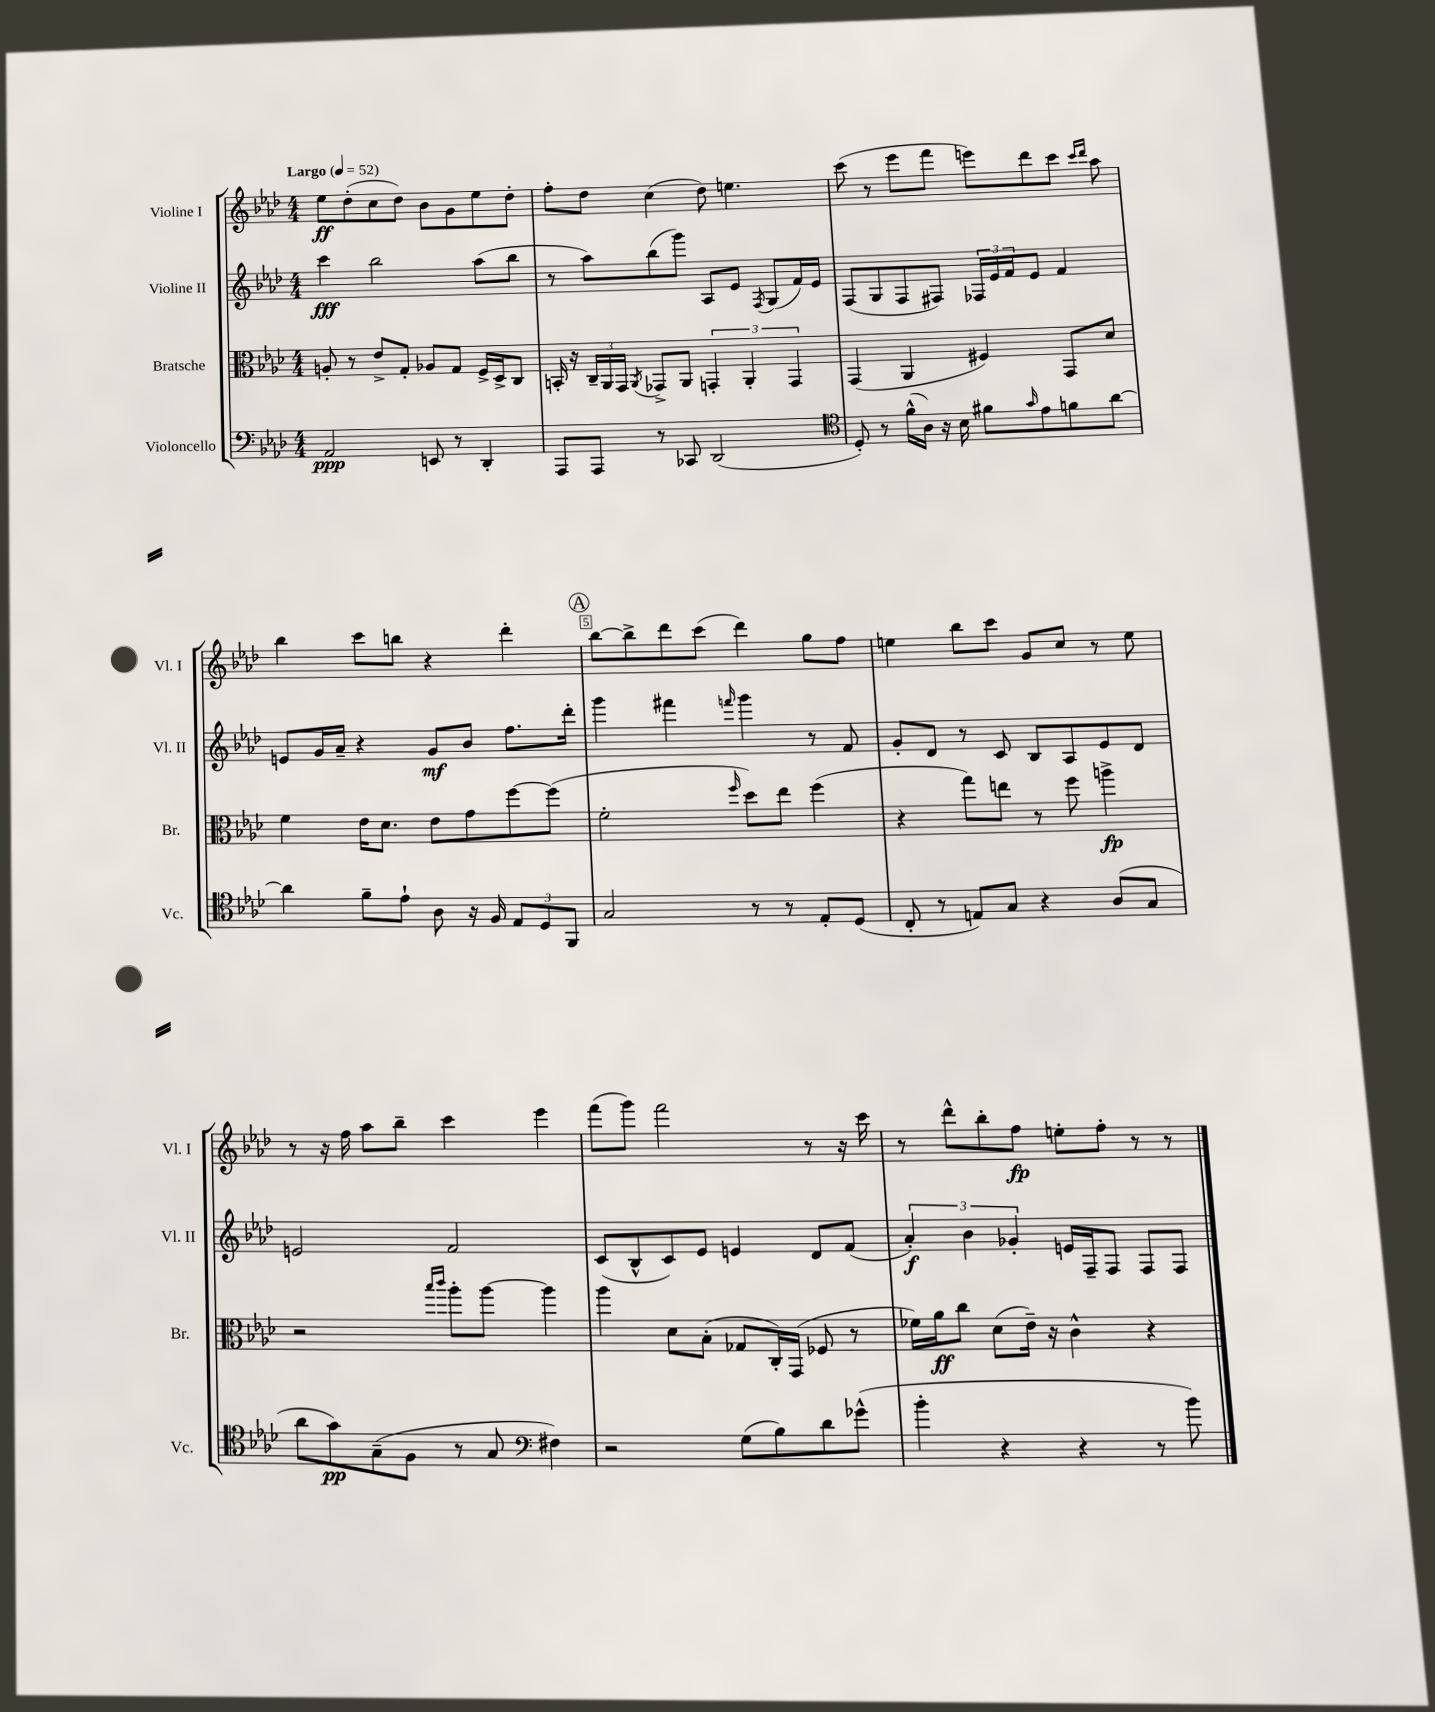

**kern	**kern	**kern	**kern
*staff4	*staff3	*staff2	*staff1
*clefF4	*clefC3	*clefG2	*clefG2
*k[b-e-a-d-]	*k[b-e-a-d-]	*k[b-e-a-d-]	*k[b-e-a-d-]
*M4/4	*M4/4	*M4/4	*M4/4
*MM52	*MM52	*MM52	*MM52
2AA-	8A'	4ccc	8ee-
.	8r	.	(8dd-'
.	8e-^	2bb-	8cc
.	8G'	.	8dd-)
8EE	8A-	.	8b-
8r	8G	.	8g
4DD-'	16F^	(8aa-	8ee-
.	16D-^	.	.
.	8C	8bb-	8dd-'
=	=	=	=
8AAA-	16BB'	8r	8ff'
.	16r	.	.
8AAA-	24C~	8aa-)	8dd-
.	24AA-	.	.
.	24GG	.	.
.	8qAA-	.	.
8r	8GG-^	(8bb-	(4cc
8CC-	8AA-	8ggg)	.
(2DD-	6GG'	8A-	8dd-)
.	.	8e-	4.ee
.	6AA-'	.	.
.	.	8qF	.
.	.	(8G	.
.	6GG	.	.
.	.	16f)	.
.	.	16e-	.
=	=	=	=
*clefC4	*	*	*
8D-')	(4GG	(8F	(8ccc
8r	.	8G	8r
(16f^^	4AA-	8F	8eee-
16A-)	.	.	.
16r	.	8F#)	8fff
16B-	.	.	.
8f#	4F#)	24F-	8eee)
.	.	24e-	.
.	.	24f	.
16qqg	.	.	.
8e-	.	8e-	8ddd-
8f	8GG	4f	8ccc
.	.	.	16qqccc
.	.	.	16qqddd-
[8a-	8d-	.	8aa-
=	=	=	=
4a-]	4f	8e	4bb-
.	.	16g	.
.	.	16a-~	.
8f~	16e-	4r	8ccc
.	8.d-	.	.
8e-`	.	.	8bb
8A-	8e-	8g	4r
16r	8g	8b-	.
16F	.	.	.
12E-	[8ff	8.ff	4ddd-'
12D-	.	.	.
.	(8ff]	.	.
12FF	.	.	.
.	.	16ddd-'	.
=	=	=	=
2G	2f'	4ggg	[8bb-
.	.	.	8bb-^]
.	.	4fff#	8ddd-
.	.	.	(8ccc
.	16qqff	16qqfff	.
8r	8dd-)	4ggg	4ddd-)
8r	8ee-	.	.
8E-'	(4ff	8r	8gg
(8D-	.	8f	8ff
=	=	=	=
8C'	4r	8g'	4ee
8r	.	8d-	.
8E)	8gg)	8r	8bb-
8G	8ee	8c	8ccc
4r	8r	8B-	8g
.	8ff	8A-	8cc
(8A-	4aa^	8e-	8r
8G	.	8d-	8ee
=	=	=	=
8a-	2r	2e	8r
8g)	.	.	16r
.	.	.	16ff
(8G~	.	.	8aa-
8F	.	.	8bb-~
.	16qqbb-	.	.
.	16qqccc	.	.
8r	8aa-'	2f	4ccc
8G	[8aa-	.	.
*clefF4	*	*	*
4F#)	4aa-]	.	4eee-
=	=	=	=
2r	4aa-	(8c	(8fff
.	.	8B-^^	8ggg)
.	8d-	8c)	2fff
.	(8B-'	8e-	.
(8G	8G-	4e	.
8B-)	16C')	.	.
.	(16GG	.	.
8d-	8F-	8d-	8r
(8g-^^	8r	(8f	16r
.	.	.	16ccc
=	=	=	=
4b-'	16f-)	6a-')	8r
.	16a-	.	.
.	8cc	.	8ddd-^^
.	.	6b-	.
4r	(8d-	.	8bb-'
.	.	6g-'	.
.	16e-~)	.	8ff
.	16r	.	.
4r	4c^^	16e	8ee'
.	.	16F~	.
.	.	8F	8ff'
8r	4r	8F	8r
8b-)	.	8F	8r
==	==	==	==
*-	*-	*-	*-
